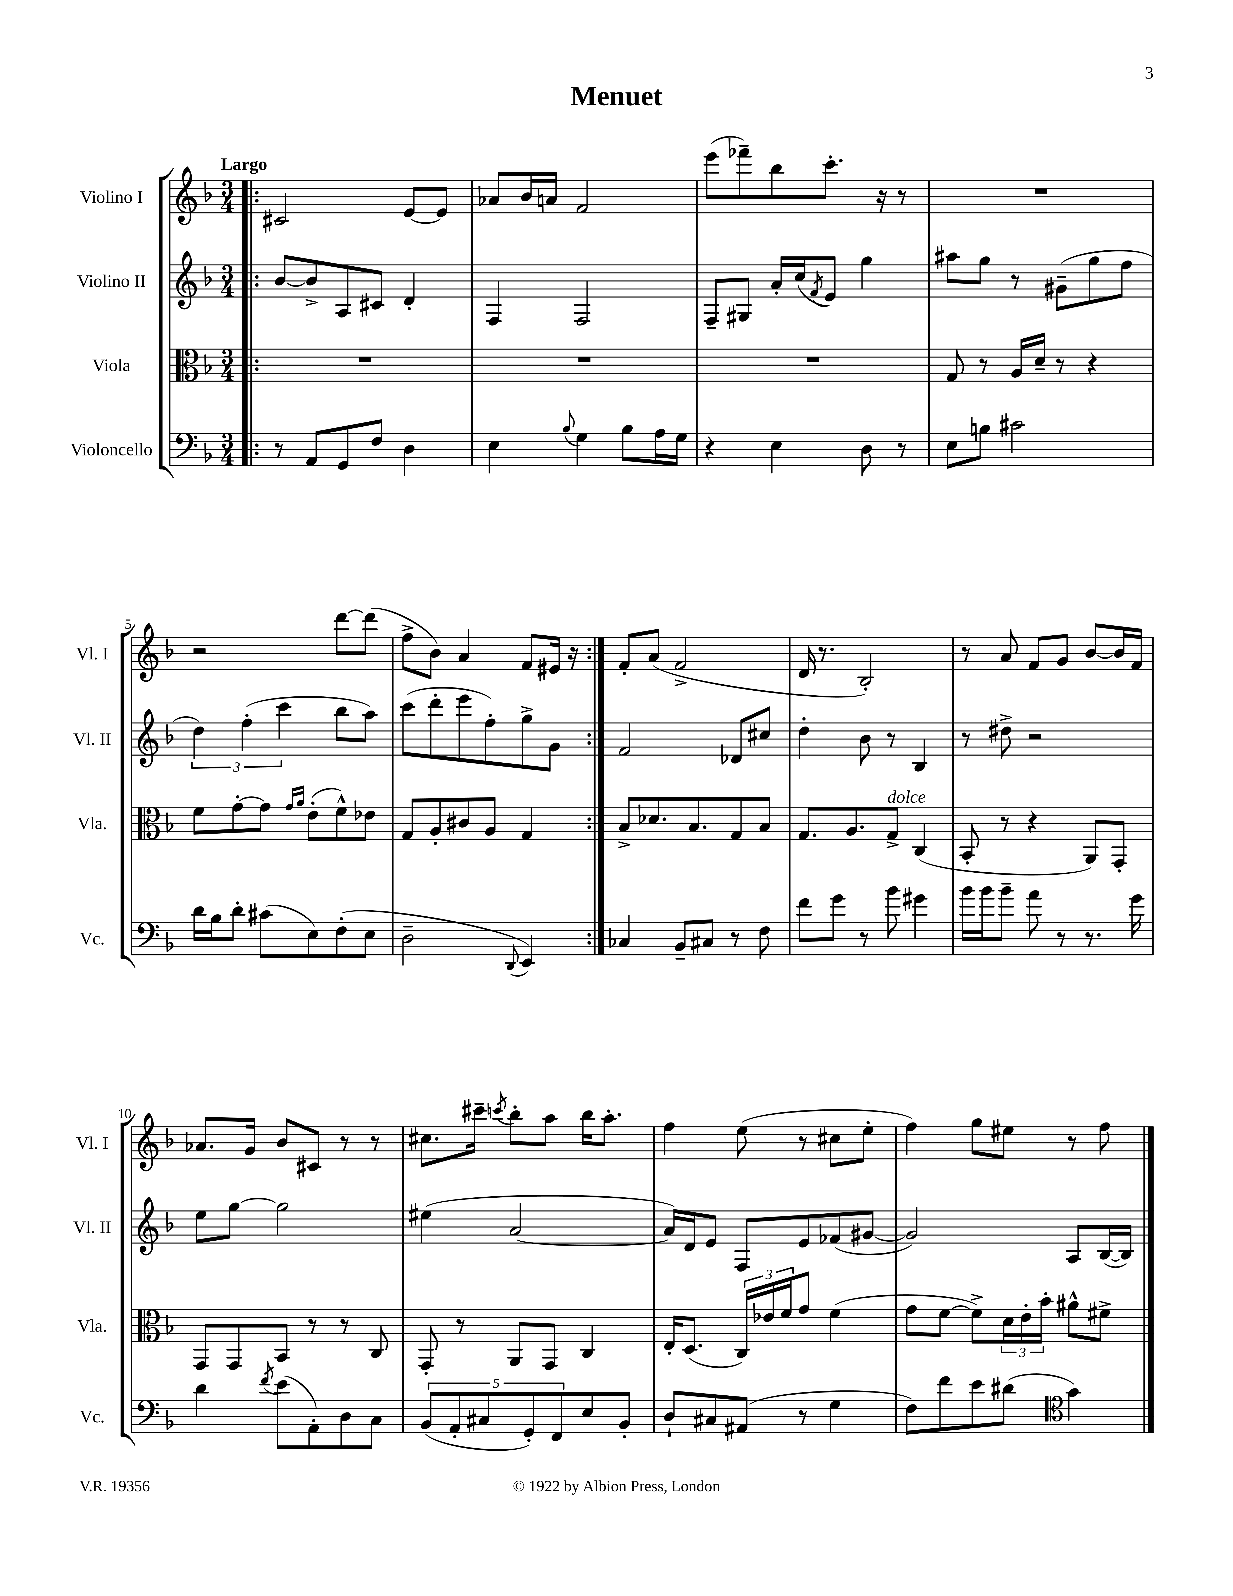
\header { title = "Menuet" }
<<
\new StaffGroup <<
\new Staff = "s0" \with { instrumentName = "Violino I" shortInstrumentName = "Vl. I" } {
    \clef treble \key f \major \numericTimeSignature \time 3/4 \tempo "Largo"
    \repeat volta 2 { \bar ".|:" cis'2 e'8~ e'8 |
    aes'8 bes'16 a'16 f'2 |
    e'''8( fes'''8--) bes''8 c'''8.-. r16 r8 |
    R2. |
    r2 d'''8~ d'''8( |
    f''8-> bes'8) a'4 f'8 eis'16 r16 | }
    f'8-. a'8( f'2-> |
    d'16 r8. bes2-.) |
    r8 a'8 f'8 g'8 bes'8~ bes'16 f'16 |
    aes'8. g'16 bes'8 cis'8 r8 r8 |
    cis''8. cis'''16-- \acciaccatura { c'''8 } bes''8-. a''8 bes''16 a''8.-. |
    f''4 e''8( r8 cis''8 e''8-. |
    f''4) g''8 eis''8 r8 f''8 \bar "|." |
}
\new Staff = "s1" \with { instrumentName = "Violino II" shortInstrumentName = "Vl. II" } {
    \clef treble \key f \major \numericTimeSignature \time 3/4
    \repeat volta 2 { \bar ".|:" bes'8~ bes'8-> a8 cis'8 d'4-. |
    f4 f2 |
    f8-- gis8 a'16-. c''16( \acciaccatura { f'8 } e'8) g''4 |
    ais''8 g''8 r8 gis'8--( g''8 f''8 |
    \tuplet 3/2 { d''4) f''4-.( c'''4 } bes''8 a''8) |
    c'''8( d'''8-. e'''8 f''8-.) g''8-> g'8 | }
    f'2 des'8 cis''8 |
    d''4-. bes'8 r8 bes4 |
    r8 dis''8-> r2 |
    e''8 g''8~ g''2 |
    eis''4( a'2~ |
    a'16) d'16 e'8 f8 e'8 fes'8( gis'8~ |
    gis'2) a8 bes16~( bes16) \bar "|." |
}
\new Staff = "s2" \with { instrumentName = "Viola" shortInstrumentName = "Vla." } {
    \clef alto \key f \major \numericTimeSignature \time 3/4
    \repeat volta 2 { \bar ".|:" R2. |
    R2. |
    R2. |
    g8 r8 a16 d'16-- r8 r4 |
    f'8 g'8~-. g'8 \grace { g'16 a'16 } e'8-.( f'8-^) ees'8 |
    g8 a8-. cis'8 a8 g4 | }
    bes8-> des'8. bes8. g8 bes8 |
    g8. a8. g8->^\markup { \italic "dolce" } c4( |
    bes,8-. r8 r4 a,8) g,8-. |
    g,8 g,8 bes,8 r8 r8 c8 |
    g,8-. r8 a,8 g,8 c4 |
    e16-. d8.( \tuplet 3/2 { c16) ees'16 f'16 } g'8 f'4( |
    g'8 f'8~ f'8->) \tuplet 3/2 { d'16 e'16-. bes'16-. } ais'8-^ fis'8-> \bar "|." |
}
\new Staff = "s3" \with { instrumentName = "Violoncello" shortInstrumentName = "Vc." } {
    \clef bass \key f \major \numericTimeSignature \time 3/4
    \repeat volta 2 { \bar ".|:" r8 a,8 g,8 f8 d4 |
    e4 \appoggiatura { bes8 } g4 bes8 a16 g16 |
    r4 e4 d8 r8 |
    e8 b8 cis'2 |
    d'16 bes16 d'8-. cis'8( e8) f8-.( e8 |
    d2-- \appoggiatura { d,8 } e,4) | }
    ces4 bes,8-- cis8 r8 f8 |
    f'8 g'8 r8 bes'8 gis'4 |
    bes'16 bes'16 bes'8-- a'8 r8 r8. g'16 |
    d'4 \acciaccatura { f'8 } e'8( a,8-.) d8 c8 |
    \tuplet 5/4 { bes,8( a,8-. cis8 g,8-.) f,8 } e8 bes,8-. |
    d8-! cis8 ais,8( r8 g4 |
    f8) f'8 e'8 dis'8( \clef tenor g'4) \bar "|." |
}
>>
>>
